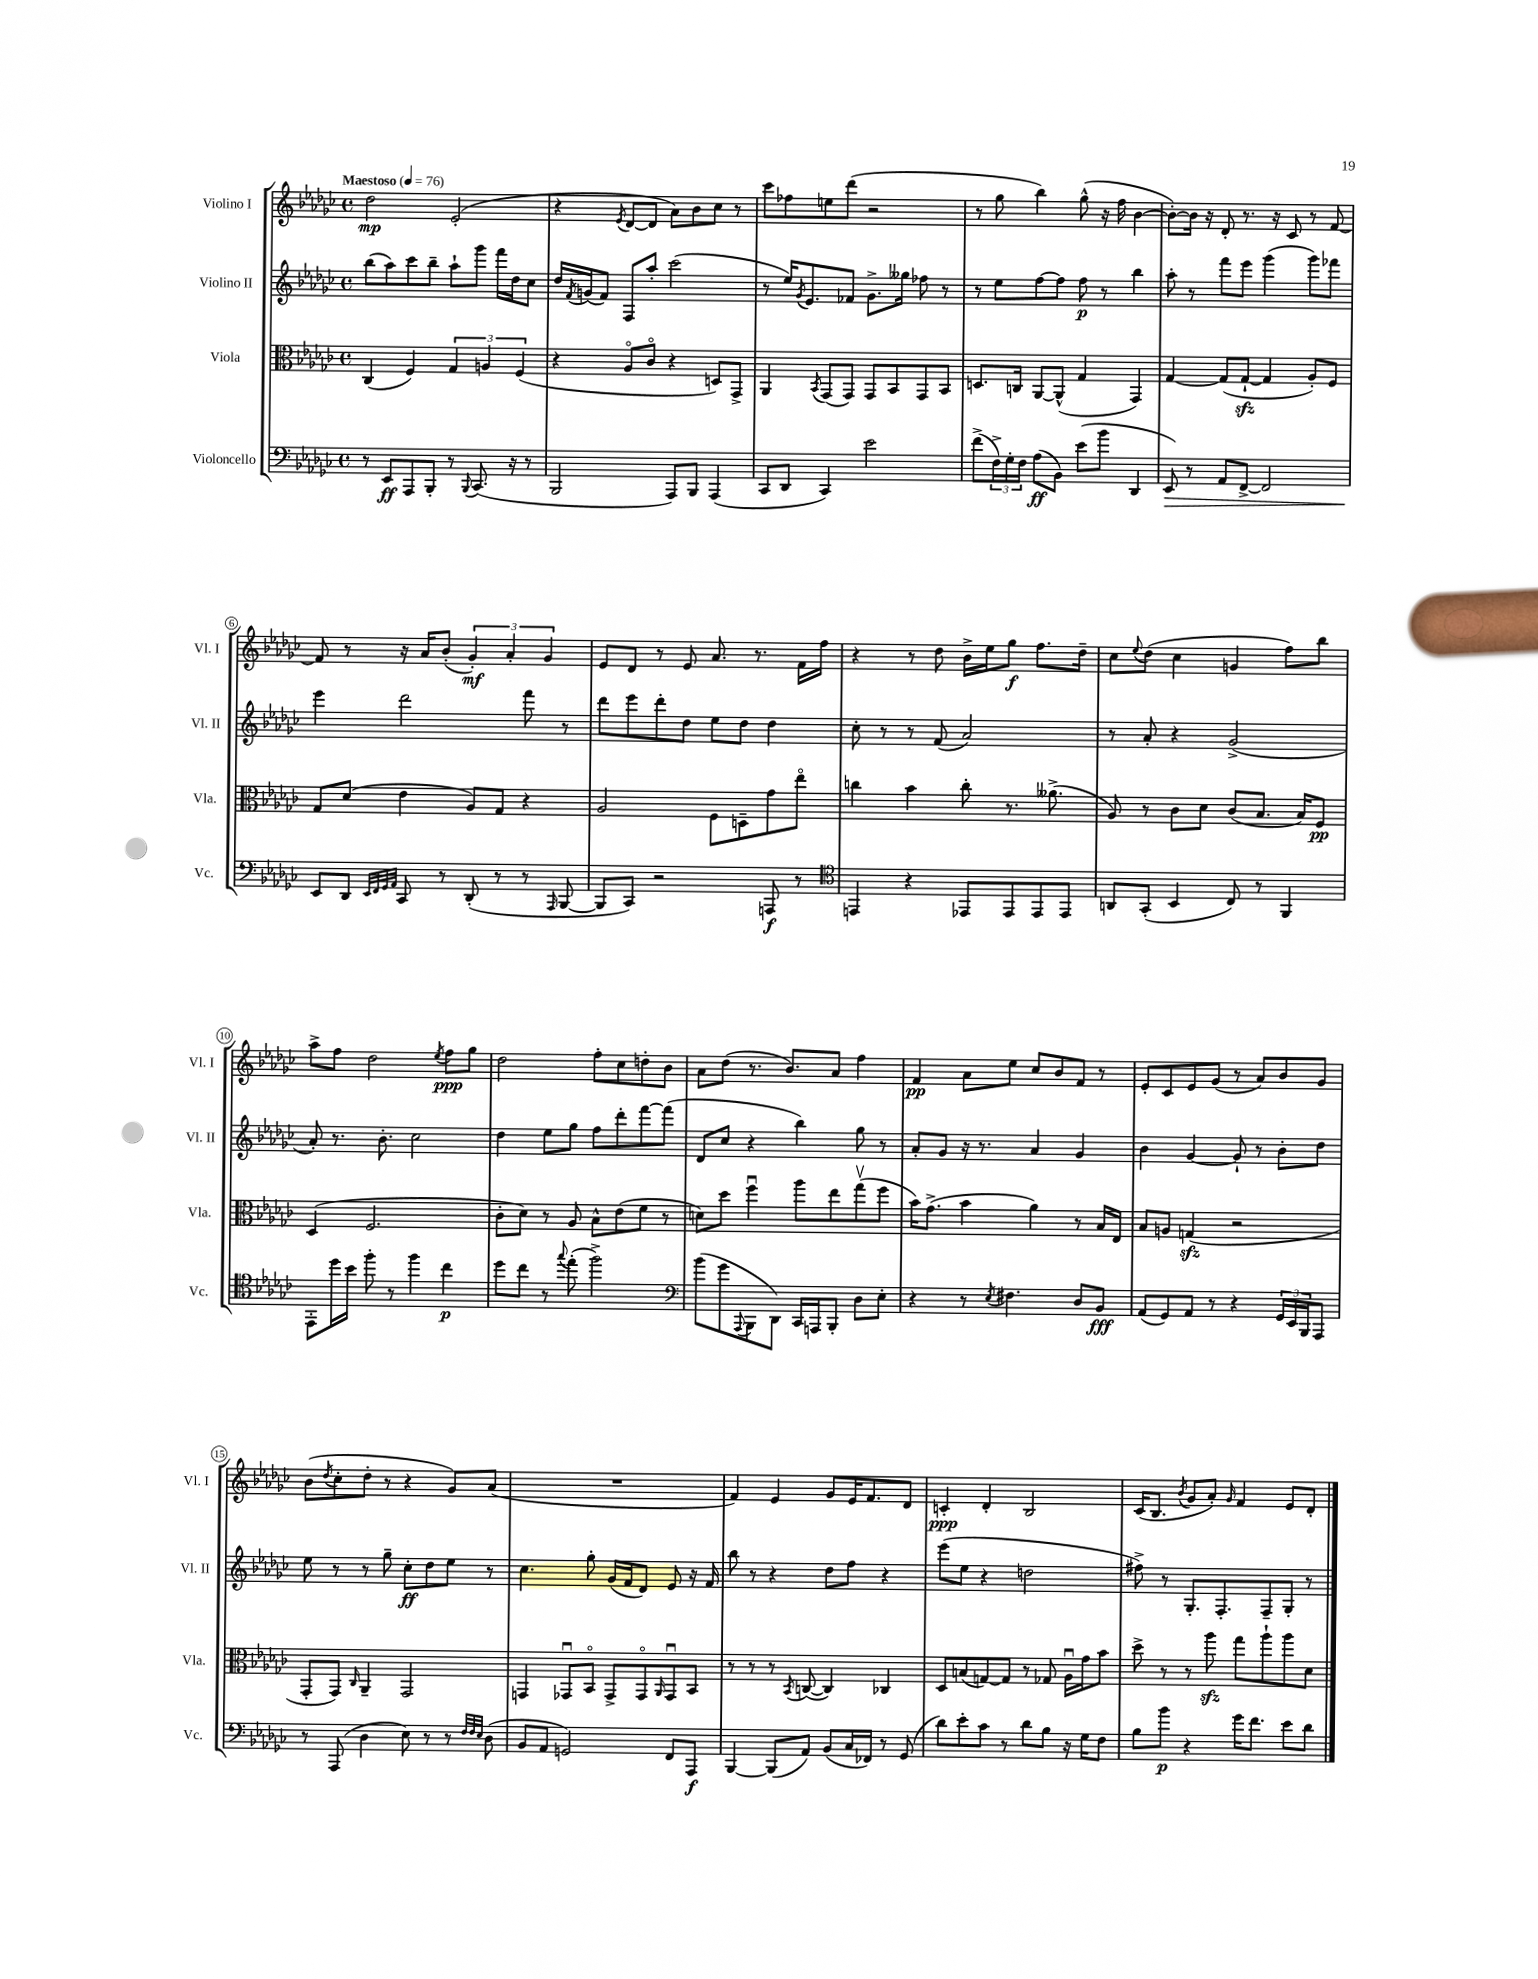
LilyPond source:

<<
\new StaffGroup <<
\new Staff = "s0" \with { instrumentName = "Violino I" shortInstrumentName = "Vl. I" } {
    \clef treble \key ges \major \defaultTimeSignature \time 4/4 \tempo "Maestoso" 4 = 76
    des''2\mp ees'2-.( |
    r4 \acciaccatura { ees'8 } des'8~ des'8 aes'8) bes'8 ces''8 r8 |
    ces'''8 fes''8 e''8 des'''8( r2 |
    r8 ges''8 bes''4) ges''8-^( r16 f''16 bes'4~ |
    bes'8~-.) bes'16 r16 des'8-. r8. r16 ces'8 r8 f'8~ |
    f'8 r8 r16 aes'16 bes'8-.( \tuplet 3/2 { ges'4-.\mf) aes'4-. ges'4 } |
    ees'8 des'8 r8 ees'8 aes'8. r8. f'16 f''16 |
    r4 r8 des''8 bes'16-> ees''16 ges''8\f f''8. des''16-- |
    ces''8 \appoggiatura { ees''8 } des''8( ces''4 g'4 f''8) bes''8 |
    aes''8-> f''8 des''2 \acciaccatura { ees''8 } f''8\ppp ges''8 |
    des''2 f''8-. ces''8 d''8-. bes'8 |
    aes'8 des''8( r8. bes'8.) aes'8 f''4 |
    f'4\pp aes'8 ees''8 ces''8 bes'8 f'8 r8 |
    ees'8-. ces'8 ees'8 ges'8( r8 aes'8) bes'8 ges'8 |
    bes'8( \acciaccatura { des''8 } ces''8-. des''8-. r8 r4 ges'8) aes'8( |
    R1 |
    f'4) ees'4 ges'8 ees'16 f'8. des'8 |
    c'4-.\ppp des'4-. bes2 |
    ces'16( bes8. \acciaccatura { bes'8 } ges'8 aes'8-.) \grace { ges'16 } f'4 ees'8 des'8-. \bar "|." |
}
\new Staff = "s1" \with { instrumentName = "Violino II" shortInstrumentName = "Vl. II" } {
    \clef treble \key ges \major \defaultTimeSignature \time 4/4
    bes''8( aes''8) ces'''8 bes''8-- aes''8-! ges'''8 f'''16 des''16 ces''8 |
    des''16 \acciaccatura { f'8 } g'16( f'8) f8 aes''8-. ces'''2( |
    r8 ees''16) \acciaccatura { ges'8 } ees'8. fes'8 ges'8.-> geses''16 fes''8 r8 |
    r8 ees''8 f''8~ f''8 f''8\p r8 bes''4 |
    aes''8-. r8 f'''8 ees'''8 ges'''4( ges'''8) fes'''8 |
    ees'''4 des'''2 f'''8 r8 |
    des'''8 ees'''8 des'''8-. des''8 ees''8 des''8 des''4 |
    ces''8-. r8 r8 f'8( aes'2) |
    r8 aes'8-. r4 ges'2->( |
    aes'8-.) r8. bes'8.-. ces''2 |
    des''4 ees''8 ges''8 f''8 des'''8-. f'''8~ f'''8( |
    des'8 ces''8 r4 bes''4) ges''8 r8 |
    aes'8-. ges'8 r16 r8. aes'4 ges'4 |
    bes'4 ges'4~ ges'8-! r8 bes'8-. des''8 |
    ees''8 r8 r8 ges''8-- ces''8-.\ff des''8 ees''8 r8 |
    ces''4. ges''8-. ges'16( f'16 des'8) ees'8 r16 f'16 |
    bes''8 r8 r4 des''8 f''8 r4 |
    ees'''8( ees''8 r4 d''2 |
    fis''8->) r8 ges8.-. f8.-. f8-- ges8-. r8 \bar "|." |
}
\new Staff = "s2" \with { instrumentName = "Viola" shortInstrumentName = "Vla." } {
    \clef alto \key ges \major \defaultTimeSignature \time 4/4
    ces4( f4) \tuplet 3/2 { ges4 a4 f4( } |
    r4 aes8\flageolet ces'8\flageolet r4 d8) ges,8-> |
    aes,4 \acciaccatura { bes,8 } ges,8( ges,8) ges,8 bes,8 ges,8 bes,8 |
    d8. c16 aes,8~ aes,8-^( ges4 ges,4) |
    ges4~ ges8( ges8~-!\sfz ges4 aes8-.) f8 |
    ges8 des'8( ees'4 aes8) ges8 r4 |
    aes2 f8 d8-- ges'8 ees''8\flageolet |
    c''4 bes'4 c''8-. r8. aeses'8.->( |
    aes8) r8 ces'8 des'8 ces'8( bes8. bes16) f8\pp |
    des4( f2. |
    ces'8-. des'8) r8 aes8 bes8-^ ees'8( f'8 r8 |
    d'8) des''8 f''4\downbow aes''8 ees''8 ges''8\upbow( f''8 |
    bes'16) ges'8.->( bes'4 aes'4) r8 bes16 ees16 |
    bes8 a8 g4\sfz( r2 |
    ges,8-. ges,8) \grace { ces16 } aes,4-- ges,2 |
    g,4 ges,8\downbow bes,8\flageolet ges,8-> ges,8\flageolet \grace { aes,16 } ges,8\downbow bes,8 |
    r8 r8 r8 \acciaccatura { bes,8 } c8~( c4) ces4 |
    des8 b8( g8~) g8 r8 ges8 aes16\downbow ges'16 bes'8 |
    des''8-> r8 r8 aes''8\sfz ges''8 aes''8-! aes''8 des'8 \bar "|." |
}
\new Staff = "s3" \with { instrumentName = "Violoncello" shortInstrumentName = "Vc." } {
    \clef bass \key ges \major \defaultTimeSignature \time 4/4
    r8 ees,8\ff aes,,8 bes,,8-. r8 \appoggiatura { bes,,8 } ces,8.( r16 r8 |
    bes,,2 aes,,8) bes,,8 aes,,4( |
    ces,8 des,8 ces,4) ees'2 |
    f'8->( \tuplet 3/2 { f16->) ges16-. f16 } aes8\ff( bes,8) ees'8( bes'8 des,4 |
    ees,8\>) r8 aes,8 f,8~-> f,2 |
    ees,8\! des,8 \grace { ees,32 f,32 ges,32 aes,32 } ces,8 r8 des,8-.( r8 r8 \grace { aes,,16 } bes,,8~ |
    bes,,8 ces,8) r2 a,,8\f r8 |
    \clef tenor e,4 r4 ees,8 ees,8 ees,8 ees,8 |
    a,8 ges,8-.( bes,4 ces8) r8 f,4 |
    ees,8-. des''16 bes'16 f''8-. r8 f''4 ces''4\p |
    des''8 ces''8 r8 \appoggiatura { ges''8 } ees''8-.( f''2->) |
    \clef bass bes'8( ges'8 \appoggiatura { aes,,8 } bes,,8 des,8) ces,16 a,,16 bes,,8-. des8 ees8-. |
    r4 r8 \acciaccatura { ees8 } fis4. des8 bes,8\fff |
    aes,8( ges,8) aes,8 r8 r4 \tuplet 3/2 { ges,16 ees,16 bes,,16 } aes,,8 |
    r8 aes,,8( des4 ees8) r8 r8 \grace { f32 f32 ees32 } des8( |
    bes,8 aes,8 g,2) f,8 aes,,8\f |
    bes,,4~ bes,,8( aes,8) bes,8( ces16 fes,16) r8 ges,8( |
    des'8) ees'8-. ces'8 r8 des'8 bes8 r16 ges16 f8 |
    bes8 bes'8\p r4 ges'16 f'8. ees'8 des'8 \bar "|." |
}
>>
>>
\layout { \context { \Score \override BarNumber.stencil = #(make-stencil-circler 0.1 0.3 ly:text-interface::print) } }
